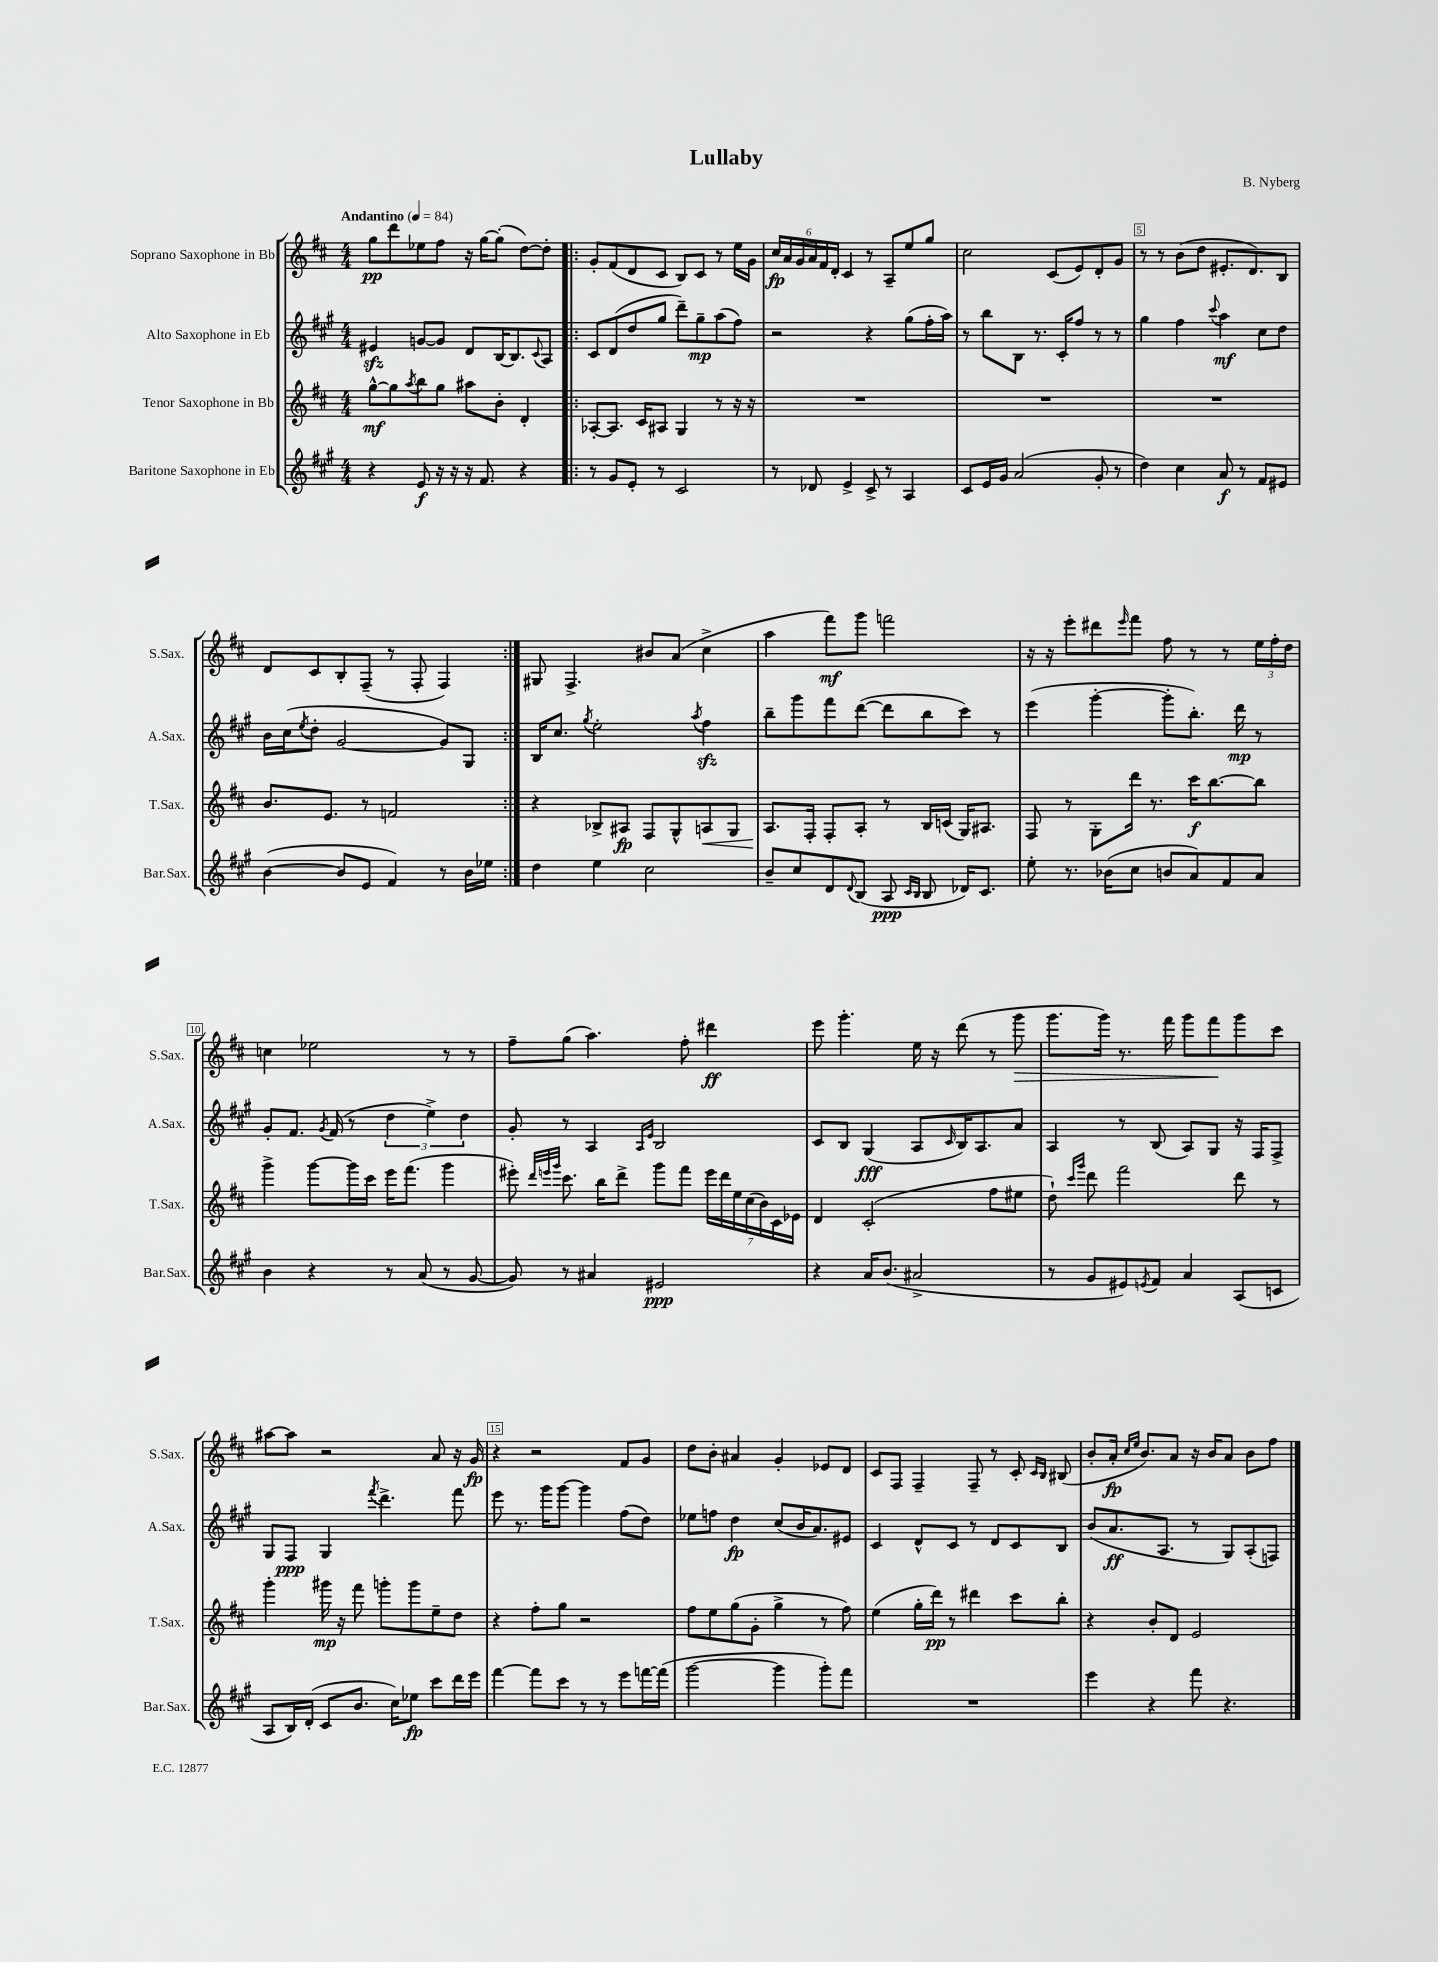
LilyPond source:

\header { title = "Lullaby" composer = "B. Nyberg" }
<<
\new StaffGroup <<
\new Staff = "s0" \with { instrumentName = "Soprano Saxophone in Bb" shortInstrumentName = "S.Sax." } {
    \clef treble \key d \major \numericTimeSignature \time 4/4 \tempo "Andantino" 4 = 84
    g''8\pp d'''8 ees''8 fis''8 r16 g''16~ g''8-.( d''8~) d''8-. |
    \repeat volta 2 { g'8-. fis'8( d'8 cis'8 b8) cis'8 r8 e''16 g'16 |
    \tuplet 6/4 { cis''16\fp a'16 g'16 a'16 fis'16 d'16-. } cis'4 r8 a8-- e''8 g''8 |
    cis''2 cis'8( e'8) d'8-. g'8 |
    r8 r8 b'8( d''8 eis'8.-. d'8.) b8 |
    d'8 cis'8 b8-. fis8--( r8 fis8-. fis4) | }
    gis8 fis4.-> bis'8 a'8( cis''4-> |
    a''4 fis'''8\mf) g'''8 f'''2 |
    r16 r16 e'''8-. dis'''8 \grace { e'''16 } fis'''8 fis''8 r8 r8 \tuplet 3/2 { e''16 fis''16-. d''16 } |
    c''4 ees''2 r8 r8 |
    fis''8-- g''8( a''4.) fis''8-. dis'''4\ff |
    e'''8 g'''4.-. e''16 r16 d'''8( r8 g'''8\> |
    g'''8. g'''16) r8. fis'''16 g'''8 fis'''8\! g'''8 cis'''8 |
    ais''8~ ais''8 r2 a'8 r16 g'16\fp |
    r4 r2 fis'8 g'8 |
    d''8 b'8-. ais'4 g'4-. ees'8 d'8 |
    cis'8 fis8 fis4-- fis8-- r8 cis'8-. \grace { cis'16 b16 } bis8( |
    b'8-. a'16-.\fp \grace { cis''16 e''16 } b'8.) a'8 r16 b'16 a'8 b'8 fis''8 \bar "|." |
}
\new Staff = "s1" \with { instrumentName = "Alto Saxophone in Eb" shortInstrumentName = "A.Sax." } {
    \clef treble \key a \major \numericTimeSignature \time 4/4
    eis'4\sfz g'8~ g'8 d'8 b16~ b8. \appoggiatura { cis'8 } a8 |
    \repeat volta 2 { cis'8 d'8( d''8 gis''8 d'''8--) gis''8--\mp a''8( fis''8) |
    r2 r4 gis''8( fis''16-. a''16) |
    r8 b''8 b8 r8. cis'16-. fis''8 r8 r8 |
    gis''4 fis''4 \appoggiatura { cis'''8 } a''4\mf cis''8 d''8 |
    b'16 cis''16( \acciaccatura { e''8 } d''8-. gis'2~ gis'8) gis8 | }
    b16 cis''8. \acciaccatura { gis''8 } e''2-. \acciaccatura { a''8 } fis''4\sfz |
    b''8-- gis'''8 fis'''8 d'''8~( d'''8 b''8 cis'''8) r8 |
    e'''4( gis'''4~-. gis'''8-. b''8.-.) d'''16\mp r8 |
    gis'8-. fis'8. \acciaccatura { gis'8 } fis'16( r8 \tuplet 3/2 { d''4 e''4->) d''4 } |
    gis'8-. r8 a4 \grace { a16 e'16 } b2 |
    cis'8 b8 gis4\fff( a8 \grace { cis'16 } b16) a8. a'8 |
    a4 r8 b8( a8) gis8 r16 fis16 fis8-> |
    gis8 fis8\ppp gis4 \acciaccatura { fis'''8 } d'''4.-> fis'''8 |
    e'''8 r8. gis'''16 gis'''8~ gis'''4 fis''8( d''8) |
    ees''8 f''8 d''4\fp cis''8( b'16 a'8.) eis'8 |
    cis'4 d'8-^ cis'8 r8 d'8 cis'8 b8 |
    b'8( a'8.\ff a8. r8 gis8) a8-.( f8) \bar "|." |
}
\new Staff = "s2" \with { instrumentName = "Tenor Saxophone in Bb" shortInstrumentName = "T.Sax." } {
    \clef treble \key d \major \numericTimeSignature \time 4/4
    g''8~-^\mf g''8 \acciaccatura { a''8 } b''8 g''8 ais''8 b'8-. d'4-. |
    \repeat volta 2 { aes8~-. aes8. cis'16 ais8 g4 r8 r16 r16 |
    R1 |
    R1 |
    R1 |
    b'8. e'8. r8 f'2 | }
    r4 bes8-> ais8\fp fis8 g8-^ a8\< g8 |
    a8.\! fis16-. fis8-. a8-. r8 b16 c'16( g16) ais8. |
    fis8 r8 g8-. d'''16 r8. cis'''16\f b''8.~ b''8 |
    g'''4-> g'''8~ g'''16 cis'''16 e'''16 fis'''8.( g'''4 |
    eis'''8-.) \grace { d'''32 e'''32 g'''32 } cis'''8. b''16 d'''8-> g'''8 fis'''8 \tuplet 7/4 { e'''16 d'''16 e''16 cis''16( b'16) cis'16 ees'16 } |
    d'4 cis'2-.( fis''8 eis''8 |
    d''8-!) \grace { cis'''16 g'''16 } d'''8 fis'''2 d'''8 r8 |
    g'''4-. gis'''16\mp r16 fis'''8 g'''8-. g'''8 e''8-- d''8 |
    r4 fis''8-. g''8 r2 |
    fis''8 e''8 g''8( g'8-. g''4-> r8 fis''8) |
    e''4( g''16-. d'''16\pp) r8 dis'''4 cis'''8 b''8-. |
    r4 b'8-. d'8 e'2 \bar "|." |
}
\new Staff = "s3" \with { instrumentName = "Baritone Saxophone in Eb" shortInstrumentName = "Bar.Sax." } {
    \clef treble \key a \major \numericTimeSignature \time 4/4
    r4 e'8\f r16 r16 r16 fis'8. r4 |
    \repeat volta 2 { r8 gis'8 e'8-. r8 cis'2 |
    r8 des'8 e'4-> cis'8-> r8 a4 |
    cis'8 e'16 gis'16 a'2( gis'8-. r8 |
    d''4) cis''4 a'8\f r8 fis'8 eis'8 |
    b'4~( b'8 e'8 fis'4) r8 b'16 ees''16 | }
    d''4 e''4 cis''2 |
    b'8-- cis''8 d'8 \appoggiatura { d'8 } b8( a8\ppp \grace { cis'16 b16 } b8 des'16) cis'8. |
    e''8-. r8. bes'16( cis''8 b'8 a'8) fis'8 a'8 |
    b'4 r4 r8 a'8( r8 gis'8~ |
    gis'8) r8 ais'4 eis'2\ppp |
    r4 a'16 b'8.( ais'2-> |
    r8 gis'8 eis'8) \acciaccatura { e'8 } fis'8 a'4 a8( c'8 |
    a8 b16) d'16-.( cis'8 b'8. cis''16) ees''8\fp cis'''8 d'''16 e'''16 |
    fis'''4~ fis'''8 cis'''8 r8 r8 e'''8 f'''16~ f'''16( |
    gis'''2~ gis'''4 gis'''8-.) fis'''8 |
    R1 |
    e'''4 r4 fis'''8 r4. \bar "|." |
}
>>
>>
\layout { \context { \Score \override BarNumber.break-visibility = ##(#f #t #t) barNumberVisibility = #(every-nth-bar-number-visible 5) \override BarNumber.stencil = #(make-stencil-boxer 0.1 0.3 ly:text-interface::print) } }
